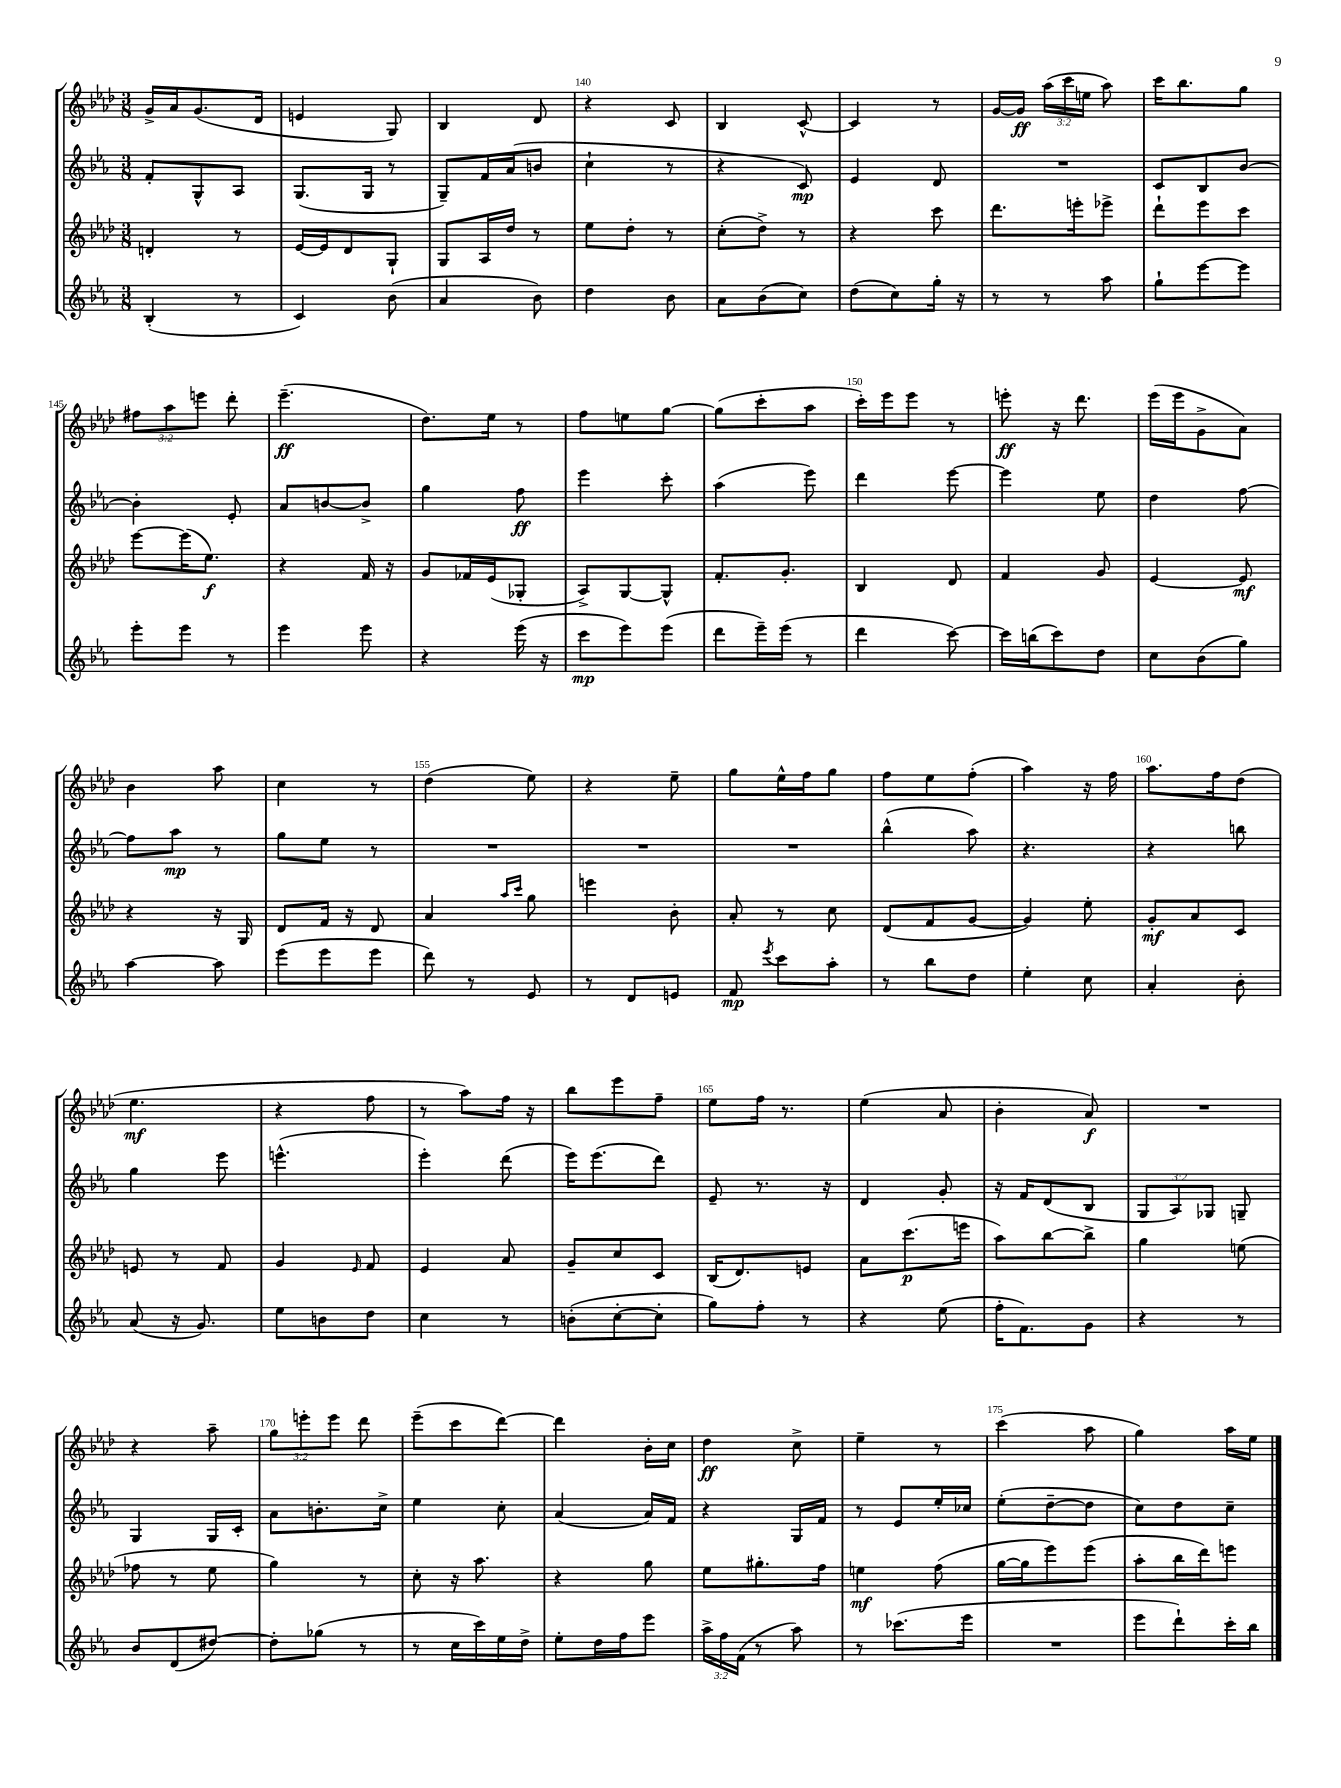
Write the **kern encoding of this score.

**kern	**kern	**kern	**kern
*staff4	*staff3	*staff2	*staff1
*clefG2	*clefG2	*clefG2	*clefG2
*k[b-e-a-]	*k[b-e-a-d-]	*k[b-e-a-]	*k[b-e-a-d-]
*M3/8	*M3/8	*M3/8	*M3/8
(4B-'	4d'	8f'	16g^
.	.	.	16a-
.	.	8G^^	(8.g
8r	8r	8A-	.
.	.	.	16d-
=	=	=	=
4c)	[16e-	(8.G	4e
.	16e-]	.	.
.	8d-	.	.
.	.	16G	.
(8b-	8G`	8r	8G)
=	=	=	=
4a-	8G	8G~)	4B-
.	16A-	16f	.
.	16dd-	(16a-	.
8b-)	8r	8b	8d-
=	=	=	=
4dd	8ee-	4cc`	4r
.	8dd-'	.	.
8b-	8r	8r	8c
=	=	=	=
8a-	(8cc'	4r	4B-
(8b-	8dd-^)	.	.
8cc)	8r	8c)	[8c^^
=	=	=	=
(8dd	4r	4e-	4c]
8cc)	.	.	.
16gg'	8ccc	8d	8r
16r	.	.	.
=	=	=	=
8r	8.ddd-	4.r	[16g
.	.	.	16g]
8r	.	.	(24aa-
.	.	.	24ccc
.	16eee'	.	.
.	.	.	24ee
8aa-	8eee-^	.	8aa-)
=	=	=	=
8gg`	8ddd-`	8c	16ccc
.	.	.	8.bb-
[8eee-	8eee-	8B-	.
8eee-]	8ccc	[8b-	8gg
=	=	=	=
8eee-'	[8eee-	4b-']	12ff#
.	.	.	12aa-
8eee-	(16eee-]	.	.
.	.	.	12eee
.	8.ee-)	.	.
8r	.	8e-'	8ddd-'
=	=	=	=
4eee-	4r	8a-	(4.eee-~
.	.	[8b	.
8eee-	16f	8b^]	.
.	16r	.	.
=	=	=	=
4r	8g	4gg	8.dd-)
.	16f-	.	.
.	(16e-	.	16ee-
(16eee-	8G-'	8ff	8r
16r	.	.	.
=	=	=	=
8ccc	8A-^)	4eee-	8ff
8eee-)	[8G	.	8ee
(8eee-	8G^^]	8ccc'	[8gg
=	=	=	=
8ddd	8.f'	(4aa-	(8gg]
16eee-~)	.	.	8ccc'
(16eee-	8.g'	.	.
8r	.	8eee-)	8aa-
=	=	=	=
4ddd	4B-	4ddd	16ccc')
.	.	.	16eee-
.	.	.	8eee-
[8ccc)	8d-	[8eee-	8r
=	=	=	=
16ccc]	4f	4eee-]	8eee'
(16bb	.	.	.
8ccc)	.	.	16r
.	.	.	8.ddd-
8dd	8g	8ee-	.
=	=	=	=
8cc	[4e-	4dd	(16eee-
.	.	.	16eee-
(8b-	.	.	8g^
8gg)	8e-]	[8ff	8a-)
=	=	=	=
[4aa-	4r	8ff]	4b-
.	.	8aa-	.
8aa-]	16r	8r	8aa-
.	16G	.	.
=	=	=	=
(8eee-	8d-	8gg	4cc
8eee-	16f	8ee-	.
.	16r	.	.
8eee-	8d-	8r	8r
=	=	=	=
8ddd)	4a-	4.r	(4dd-
8r	.	.	.
.	16qqaa-	.	.
.	16qqccc	.	.
8e-	8gg	.	8ee-)
=	=	=	=
8r	4eee	4.r	4r
8d	.	.	.
8e	8b-'	.	8ee-~
=	=	=	=
8f	8a-'	4.r	8gg
8qeee-	.	.	.
8ccc	8r	.	16ee-^^
.	.	.	16ff
8aa-'	8cc	.	8gg
=	=	=	=
8r	(8d-	(4bb-^^	8ff
8bb-	8f	.	8ee-
8dd	[8g	8aa-)	(8ff'
=	=	=	=
4ee-'	4g])	4.r	4aa-)
8cc	8ee-'	.	16r
.	.	.	16ff
=	=	=	=
4a-'	8g'	4r	8.aa-
.	8a-	.	.
.	.	.	16ff
8b-'	8c	8bb	(8dd-
=	=	=	=
(8a-	8e	4gg	4.ee-
16r	8r	.	.
8.g)	.	.	.
.	8f	8eee-	.
=	=	=	=
8ee-	4g	(4.eee^^	4r
8b	.	.	.
.	16qqe-	.	.
8dd	8f	.	8ff
=	=	=	=
4cc	4e-	4eee-')	8r
.	.	.	8aa-)
8r	8a-	(8ddd	16ff
.	.	.	16r
=	=	=	=
(8b'	8g~	16eee-)	8bb-
.	.	(8.eee-	.
[8cc'	8cc	.	8eee-
8cc']	8c	8ddd)	8ff~
=	=	=	=
8gg)	(16B-	8e-~	8ee-
.	8.d-)	.	.
8ff'	.	8.r	16ff
.	.	.	8.r
8r	8e	.	.
.	.	16r	.
=	=	=	=
4r	8a-	4d	(4ee-
.	(8.ccc	.	.
(8ee-	.	8g'	8a-
.	16eee	.	.
=	=	=	=
16ff'	8aa-)	16r	4b-'
8.f)	.	16f	.
.	[8bb-	(8d	.
8g	8bb-^]	8B-	8a-)
=	=	=	=
4r	4gg	12G	4.r
.	.	12A-)	.
.	.	12G-	.
8r	(8ee	8G~	.
=	=	=	=
8b-	8ff-	4G	4r
(8d	8r	.	.
[8dd#)	8ee-	16G	8aa-~
.	.	16c'	.
=	=	=	=
8dd#']	4gg)	8a-	12gg
.	.	.	12eee'
(8gg-	.	8.b'	.
.	.	.	12eee
8r	8r	.	8ddd-
.	.	16cc^	.
=	=	=	=
8r	8cc'	4ee-	(8eee-~
16cc	16r	.	8ccc
16ccc)	8.aa-	.	.
16ee-	.	8cc'	[8ddd-)
16dd^	.	.	.
=	=	=	=
8ee-'	4r	(4a-	4ddd-]
16dd	.	.	.
16ff	.	.	.
8eee-	8gg	16a-)	16b-'
.	.	16f	16cc
=	=	=	=
24aa-^	8ee-	4r	4dd-
24ff	.	.	.
(24f	.	.	.
8r	8.gg#'	.	.
8aa-)	.	16G	8cc^
.	16ff	16f	.
=	=	=	=
8r	4ee	8r	4ee-~
(8.ccc-	.	8e-	.
.	(8ff	16ee-'	8r
16eee-	.	16cc-	.
=	=	=	=
4.r	[16gg	(8ee-'	(4ccc
.	16gg]	.	.
.	8eee-)	[8dd~	.
.	(8eee-	8dd]	8aa-
=	=	=	=
8eee-	8aa-'	8cc)	4gg)
8ddd`)	16bb-	8dd	.
.	16ddd-)	.	.
16ccc'	8eee	8cc~	16aa-
16bb-	.	.	16ee-
==	==	==	==
*-	*-	*-	*-
